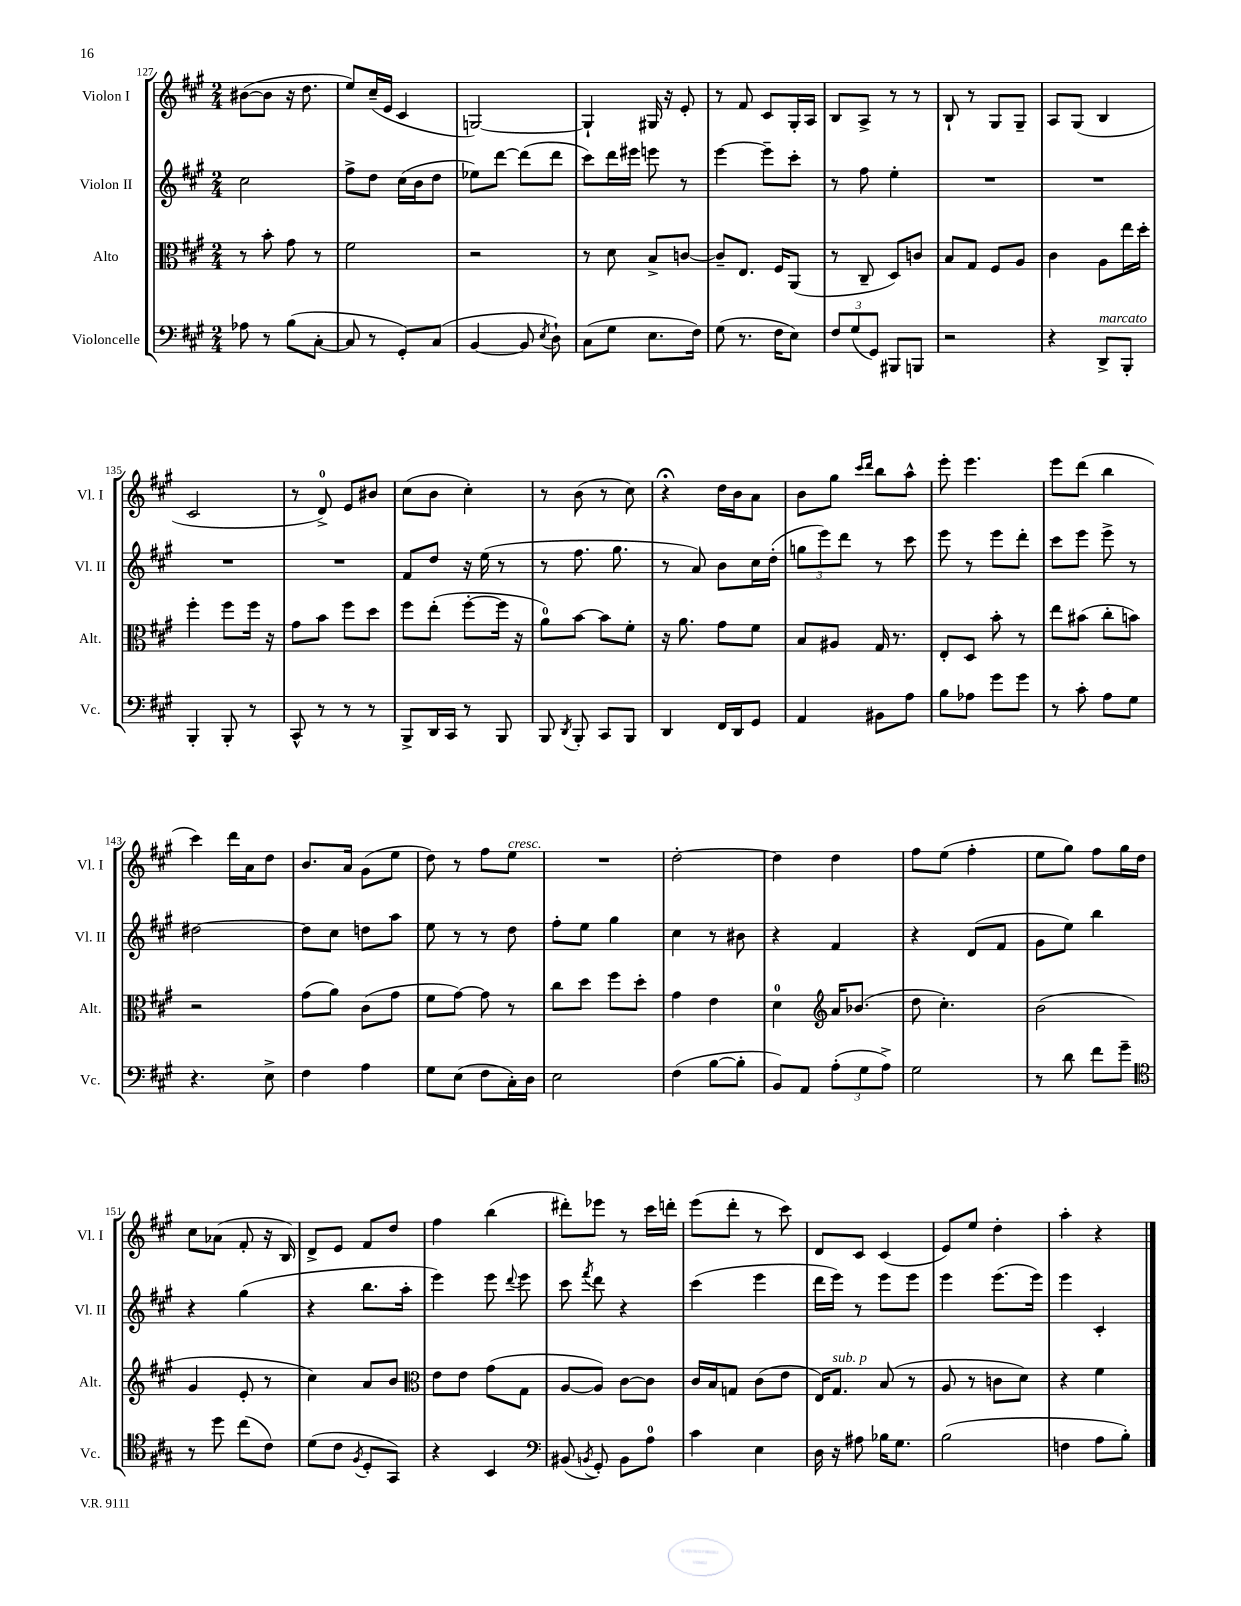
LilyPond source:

<<
\new StaffGroup <<
\new Staff = "s0" \with { instrumentName = "Violon I" shortInstrumentName = "Vl. I" } {
    \clef treble \key a \major \numericTimeSignature \time 2/4
    \autoBeamOff bis'8[~( bis'8] r16 d''8. |
    e''8[) cis''16--( e'16] cis'4 |
    g2~) |
    g4-! gis16 r16 e'8-. |
    r8 fis'8 cis'8[ gis16-. a16] |
    b8[ a8]-> r8 r8 |
    b8-! r8 gis8[ gis8]-- |
    a8[ gis8]( b4 |
    cis'2 |
    r8 d'8-0->) e'8[ bis'8] |
    cis''8[( b'8] cis''4-.) |
    r8 b'8( r8 cis''8) |
    r4\fermata d''16[ b'16 a'8] |
    b'8[ gis''8] \grace { cis'''16[ d'''16] } b''8[ a''8]-^ |
    e'''8-. e'''4. |
    e'''8[ d'''8]( b''4 |
    cis'''4) d'''16[ a'16 d''8] |
    b'8.[ a'16] gis'8[( e''8] |
    d''8) r8 fis''8[ e''8]^\markup { \italic "cresc." } |
    R2 |
    d''2~-. |
    d''4 d''4 |
    fis''8[ e''8]( fis''4-. |
    e''8[ gis''8]) fis''8[ gis''16 d''16] |
    cis''8[ aes'8]( fis'8-. r16 b16) |
    d'8[-> e'8] fis'8[ d''8] |
    fis''4 b''4( |
    dis'''8[-.) ees'''8] r8 cis'''16[ d'''16]-. |
    e'''8[( d'''8]-. r8 cis'''8) |
    d'8[ cis'8] cis'4( |
    e'8[) e''8] d''4-. |
    a''4-. r4 \bar "|." |
}
\new Staff = "s1" \with { instrumentName = "Violon II" shortInstrumentName = "Vl. II" } {
    \clef treble \key a \major \numericTimeSignature \time 2/4
    \autoBeamOff cis''2 |
    fis''8[-> d''8] cis''16[( b'16 d''8] |
    ees''8[) d'''8]~ d'''8[( d'''8] |
    cis'''8[) d'''16 eis'''16] e'''8 r8 |
    e'''4~ e'''8[-- cis'''8]-. |
    r8 fis''8 e''4-. |
    R2 |
    R2 |
    R2 |
    R2 |
    fis'8[ d''8] r16 e''16( r8 |
    r8 fis''8. gis''8. |
    r8 a'8) b'8[ cis''16 d''16]-.( |
    \tuplet 3/2 { g''8[ e'''8) d'''8] } r8 cis'''8 |
    e'''8 r8 e'''8[ d'''8]-. |
    cis'''8[ e'''8] e'''8-> r8 |
    dis''2~ |
    dis''8[ cis''8] d''8[ a''8] |
    e''8 r8 r8 d''8 |
    fis''8[-. e''8] gis''4 |
    cis''4 r8 bis'8 |
    r4 fis'4 |
    r4 d'8[( fis'8] |
    gis'8[ e''8]) b''4 |
    r4 gis''4( |
    r4 b''8.[ a''16]-. |
    e'''4) e'''8 \appoggiatura { d'''8 } e'''8 |
    cis'''8 \acciaccatura { fis'''8 } d'''8 r4 |
    cis'''4( e'''4 |
    d'''16[ e'''16]) r8 e'''8[ e'''8] |
    e'''4 e'''8.[( e'''16]) |
    e'''4 cis'4-. \bar "|." |
}
\new Staff = "s2" \with { instrumentName = "Alto" shortInstrumentName = "Alt." } {
    \clef alto \key a \major \numericTimeSignature \time 2/4
    \autoBeamOff r8 b'8-. gis'8 r8 |
    fis'2 |
    r2 |
    r8 d'8 b8[-> c'8]~ |
    c'8[-- e8.] fis16[ a,8]( |
    r8 cis8-- d8[) c'8] |
    b8[ gis8] fis8[ a8] |
    cis'4 a8[ e''16 d''16]-. |
    fis''4-. fis''8[ fis''16] r16 |
    gis'8[ b'8] fis''8[ d''8] |
    fis''8[ e''8]-.( fis''8[~-. fis''16] r16 |
    a'8[-0) b'8]~ b'8[ fis'8]-. |
    r16 a'8. gis'8[ fis'8] |
    b8[ ais8] gis16 r8. |
    e8[-. d8] b'8-. r8 |
    e''8[ bis'8]( cis''8[-. b'8]) |
    r2 |
    gis'8[( a'8]) cis'8[( gis'8] |
    fis'8[ gis'8]~) gis'8 r8 |
    cis''8[ d''8] fis''8[ d''8]-. |
    gis'4 e'4 |
    d'4-0 \clef treble a'16[ bes'8.]( |
    d''8 cis''4.-.) |
    b'2( |
    gis'4 e'8-. r8 |
    cis''4) a'8[ b'8] |
    \clef alto e'8[ e'8] gis'8[( gis8] |
    a8[~ a8]) cis'8[~ cis'8] |
    cis'16[ b16 g8] cis'8[( e'8] |
    e16[) gis8.]^\markup { \italic "sub. p" } b8( r8 |
    a8 r8 c'8[ d'8]) |
    r4 fis'4 \bar "|." |
}
\new Staff = "s3" \with { instrumentName = "Violoncelle" shortInstrumentName = "Vc." } {
    \clef bass \key a \major \numericTimeSignature \time 2/4
    \autoBeamOff aes8 r8 b8[( cis8]~-. |
    cis8 r8 gis,8[-.) cis8]( |
    b,4~ b,8 \acciaccatura { e8 } d8-!) |
    cis8[( gis8] e8.[ fis16]) |
    gis8( r8. fis16[ e8]) |
    \tuplet 3/2 { fis8[ gis8( gis,8]) } bis,,8[ b,,8] |
    r2 |
    r4 d,8[->^\markup { \italic "marcato" } b,,8]-. |
    b,,4-. b,,8-. r8 |
    cis,8-^ r8 r8 r8 |
    b,,8[-> d,16 cis,16] r8 b,,8 |
    b,,8 \acciaccatura { d,8 } b,,8-. cis,8[ b,,8] |
    d,4 fis,16[ d,16 gis,8] |
    a,4 bis,8[ a8] |
    b8[ aes8] gis'8[ gis'8] |
    r8 cis'8-. a8[ gis8] |
    r4. e8-> |
    fis4 a4 |
    gis8[ e8]( fis8[ cis16-.) d16] |
    e2 |
    fis4( b8[~ b8]-. |
    b,8[) a,8] \tuplet 3/2 { a8[-.( gis8 a8]->) } |
    gis2 |
    r8 d'8 fis'8[ gis'8]-- |
    \clef tenor r8 d''8 cis''8[( cis'8]) |
    d'8[( cis'8] \acciaccatura { fis8 } d8[-. gis,8]) |
    r4 b,4 |
    \clef bass bis,8( \acciaccatura { b,8 } gis,8-.) b,8[ a8]-0 |
    cis'4 e4 |
    d16 r16 ais8 bes16[ gis8.] |
    b2( |
    f4 a8[ b8]-.) \bar "|." |
}
>>
>>
\layout { \context { \Score currentBarNumber = #127 } }
